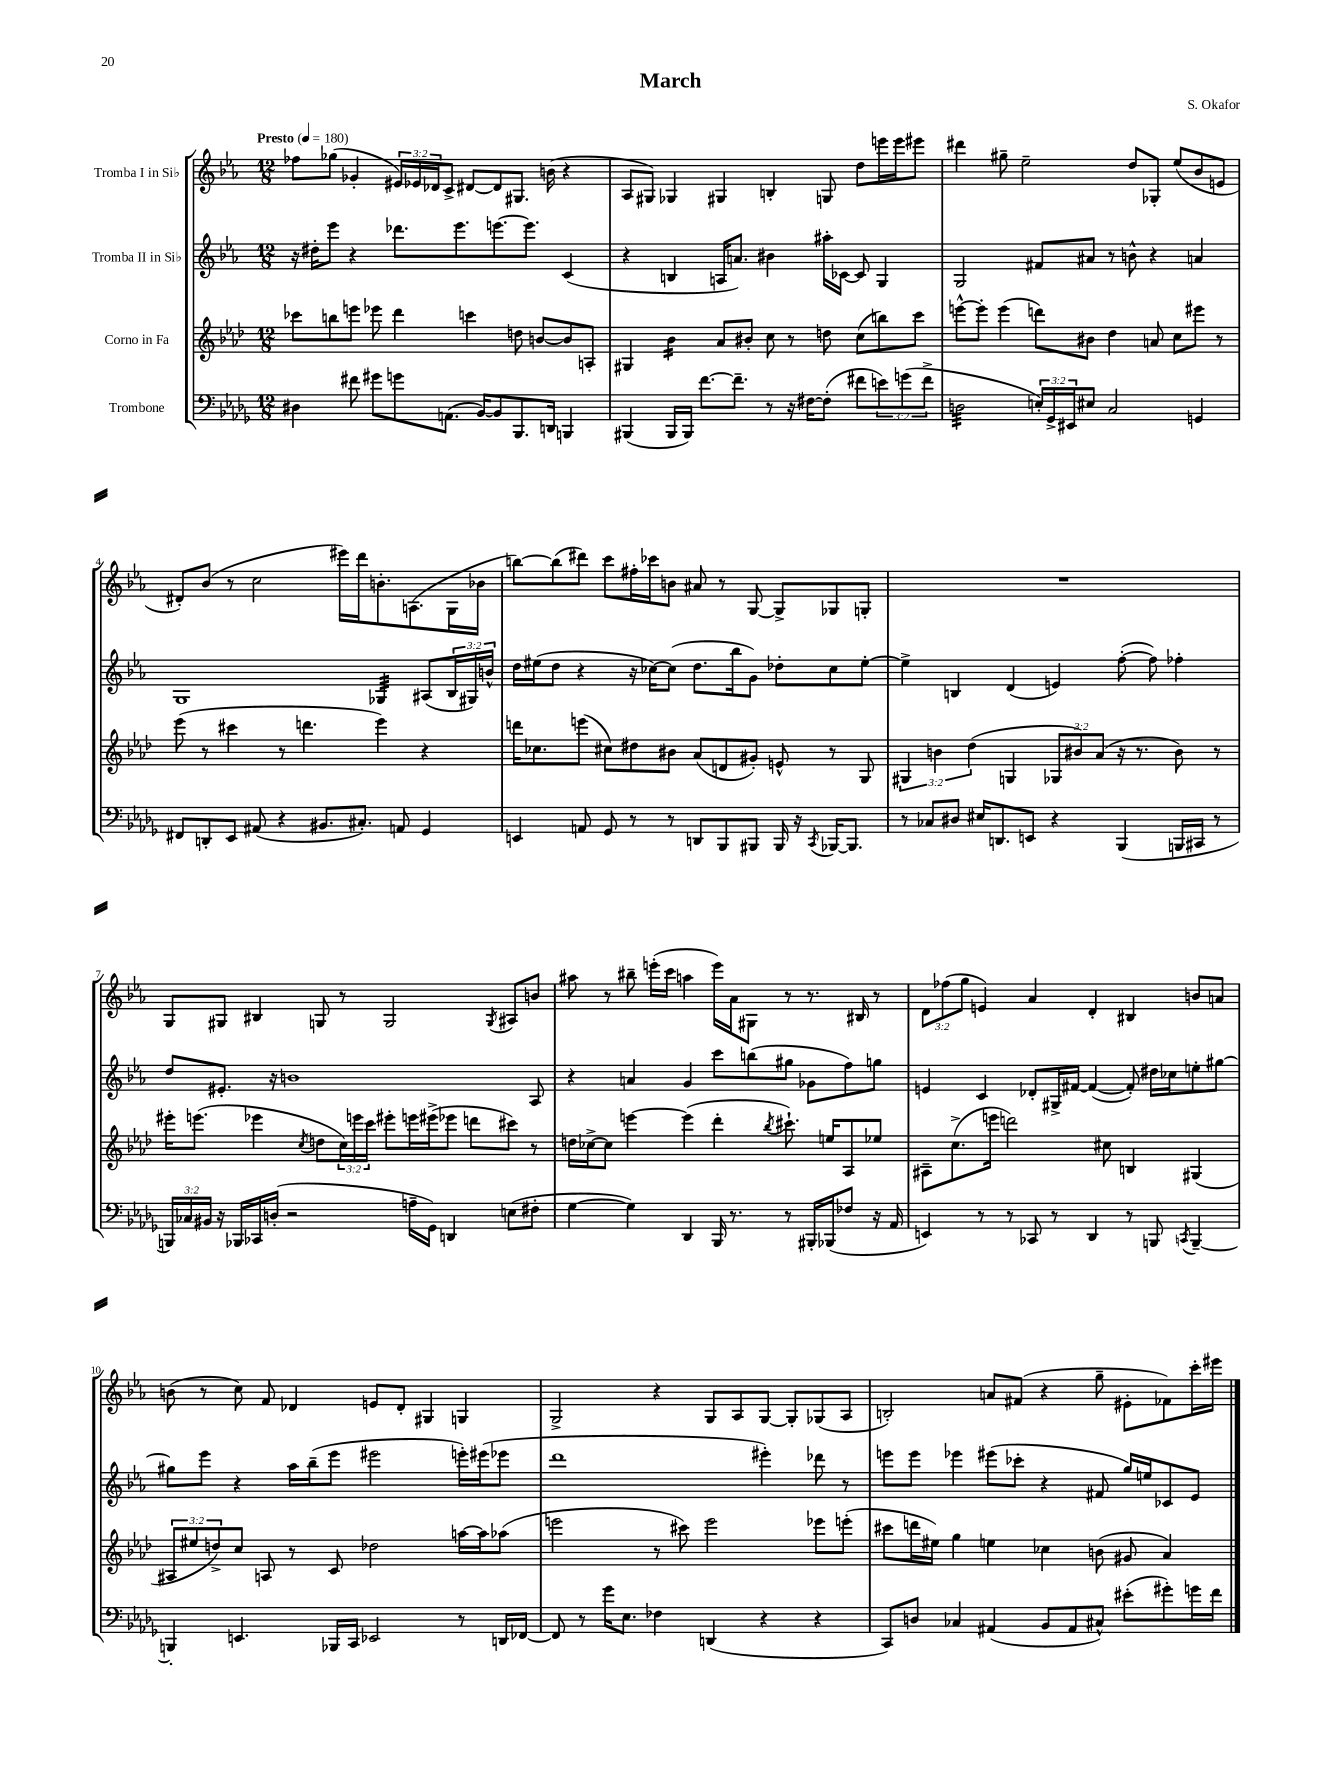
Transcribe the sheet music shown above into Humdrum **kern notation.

**kern	**kern	**kern	**kern
*staff4	*staff3	*staff2	*staff1
*clefF4	*clefG2	*clefG2	*clefG2
*k[b-e-a-d-g-]	*k[b-e-a-d-]	*k[b-e-a-]	*k[b-e-a-]
*M12/8	*M12/8	*M12/8	*M12/8
*MM180	*MM180	*MM180	*MM180
4D#	8ccc-	16r	8ff-
.	.	16dd#'	.
.	8bb	8eee-	(8gg-
8f#	8eee	4r	4g-'
8g#	8eee-	.	.
8g	4ddd-	8.ddd-	24e#)
.	.	.	24e-
.	.	.	24d-
(8.AA	.	.	8c^
.	.	8.eee-	.
.	4ccc	.	[8d#
[16BB-)	.	.	.
8BB-]	.	[8.eee	8d#]
8.BBB-	8dd	.	8.G#
.	.	8.eee]	.
.	[8b	.	.
16DD	.	.	(16b
4BBB	8b]	(4c	4r
.	8A'	.	.
=	=	=	=
(4BBB#	4G#	4r	8A-
.	.	.	8G#)
16BBB#	4b-	4B	4G-
16BBB#)	.	.	.
[8.f	.	.	.
.	8a-	16A	4G#
8.f~]	.	8.a)	.
.	8b#'	.	.
8r	8cc	4b#	4B'
16r	8r	.	.
[16F#	.	.	.
(8F#']	8dd	16aa#'	8G
.	.	[16c-	.
8f#	(8cc	8c-]	8dd
12e)	8bb)	4G	16eee
.	.	.	16eee
(12g	.	.	.
.	8ccc	.	8eee#
12f#^	.	.	.
=	=	=	=
2D	[8eee^^	2G	4ddd#
.	8eee']	.	.
.	(4eee	.	8gg#~
.	.	.	2ee-~
24E')	8ddd)	8f#	.
24GG-^	.	.	.
24EE#	.	.	.
8E#	8b#	8a#	.
2C	4dd-	8r	.
.	.	8b^^	8dd
.	8a	4r	8G-'
.	8cc	.	(8ee-
4GG	8eee#	4a	8b-
.	8r	.	8e
=	=	=	=
8FF#	(8eee-	1G	8d#')
8DD'	8r	.	(8b-
8EE-	4ccc#	.	8r
(8AA#	.	.	2cc
4r	8r	.	.
.	4.ddd	.	.
8.BB#	.	.	.
.	.	.	16eee#)
8.C#')	.	.	16ddd
.	4eee-)	4G-	8.b'
8AA	.	.	.
.	.	.	(8.A
4GG-	4r	(8A#	.
.	.	24B-	16G
.	.	24G#)	.
.	.	.	16b-
.	.	24b^^	.
=	=	=	=
4EE	16ddd	16dd	[8bb)
.	8.cc-	(16ee#	.
.	.	8dd	(8bb]
8AA	(8eee	4r	8ddd#)
8GG-	8cc#)	.	8ccc
8r	8dd#	16r	16ff#'
.	.	[16cc-)	16ccc-
8r	8b#	(8cc-]	8b
8DD	(8a-	8.dd	8a#
8BBB-	8d	.	8r
.	.	16bb-	.
8BBB#	8g#')	8g)	[8G
16BBB#	8e^^	8dd-'	8G^]
16r	.	.	.
8qCC	.	.	.
[16BBB-	8r	8cc-	8G-
8.BBB-]	.	.	.
.	8G	[8ee#'	8G'
=	=	=	=
8r	6G#	4ee#^]	1.r
8C-	.	.	.
.	6b	.	.
8D#	.	4B	.
.	(6dd-	.	.
16E#	.	.	.
8.DD	.	.	.
.	4G	(4d	.
8EE	.	.	.
4r	12G-	4e)	.
.	12b#)	.	.
.	(12a-	.	.
(4BBB-	16r	([8ff'	.
.	8.r	.	.
.	.	8ff])	.
16BBB	8b#)	4ff-'	.
16CC#	.	.	.
8r	8r	.	.
=	=	=	=
24BBB)	16eee#'	8dd	8G
24C-	.	.	.
.	(8.eee	.	.
24BB#	.	.	.
16r	.	8.e#'	8G#
16BBB-	.	.	.
16CC-	4eee-	.	4B#
(16D'	.	16r	.
2r	.	1b	.
.	8qcc	.	.
.	8dd	.	8G
.	24cc)	.	8r
.	24eee	.	.
.	24ccc	.	.
.	8eee#'	.	2G
16A~	16eee	.	.
16GG-)	(16eee#^	.	.
4DD	8eee-	.	.
.	8ddd	.	.
.	.	.	8qG
(8E	8ccc#)	.	8A#
8F#'	8r	8A-	8b
=	=	=	=
[4G-	16dd	4r	8aa#
.	[16cc-^	.	.
.	8cc-]	.	8r
4G-])	[4eee	4a	8bb#~
.	.	.	(16eee'
.	.	.	16ccc
4DD-	(4eee]	4g	4aa
16BBB-	4ddd-'	8ccc	16eee)
8.r	.	.	16a-
.	.	(8bb	8G#
.	8qbb-	.	.
8r	8.ccc#`)	8gg#	8r
16BBB#'	.	8g-	8.r
(16BBB-	16ee	.	.
8F-	8A-	8ff)	.
.	.	.	16B#
16r	8ee-	8gg	8r
16AA-	.	.	.
=	=	=	=
4EE)	8A#~	4e	12d
.	.	.	(12ff-
.	(8.cc^	.	.
.	.	.	12gg
8r	.	4c	4e)
.	16eee	.	.
8r	2ddd)	.	.
8CC-	.	8d-'	4a-
8r	.	16G#^	.
.	.	[16f#	.
4DD-	.	(4f#_	4d'
.	8cc#	.	.
8r	4B	8f#'])	4B#
8BBB	.	16dd#	.
.	.	16cc-	.
8qCC	.	.	.
[4BBB~	(4G#	8ee'	8b
.	.	[8gg#	8a
=	=	=	=
4BBB']	12A#	8gg#]	(8b
.	12ee#	.	.
.	.	8eee-	8r
.	12dd^)	.	.
4.EE	8cc	4r	8cc)
.	8A	.	8f
.	8r	16aa-	4d-
.	.	(16bb-~	.
16BBB-	8c	8eee-	.
16CC	.	.	.
2EE-	2dd-	2eee#	8e
.	.	.	8d-'
.	.	.	4G#
8r	[16aa	16eee')	4G
.	16aa]	(16eee#	.
16DD	(8aa-	8eee-	.
[16FF-	.	.	.
=	=	=	=
8FF-]	2eee	1ddd	2G^
8r	.	.	.
16g-	.	.	.
8.E-	.	.	.
4F-	8r	.	4r
.	8ccc#)	.	.
(4DD	2eee	.	8G
.	.	.	8A-
4r	.	4eee#')	[8G
.	.	.	8G']
4r	8eee-	8ddd-	(8G-
.	(8eee'	8r	8A-
=	=	=	=
8CC)	8ccc#	8eee	2B')
8D	16ddd	8eee	.
.	16ee#)	.	.
4C-	4gg	4eee-	.
(4AA#	4ee	(8eee#	8a
.	.	8ccc-'	(8f#
8BB-	4cc-	4r	4r
8AA#	.	.	.
8C#^^)	(8b	8f#	8gg~
(8e#'	8g#	16gg)	8e#'
.	.	16ee	.
8g#')	4a-)	8c-	8f-)
16g	.	8e-	16ccc'
16f	.	.	16eee#
==	==	==	==
*-	*-	*-	*-
